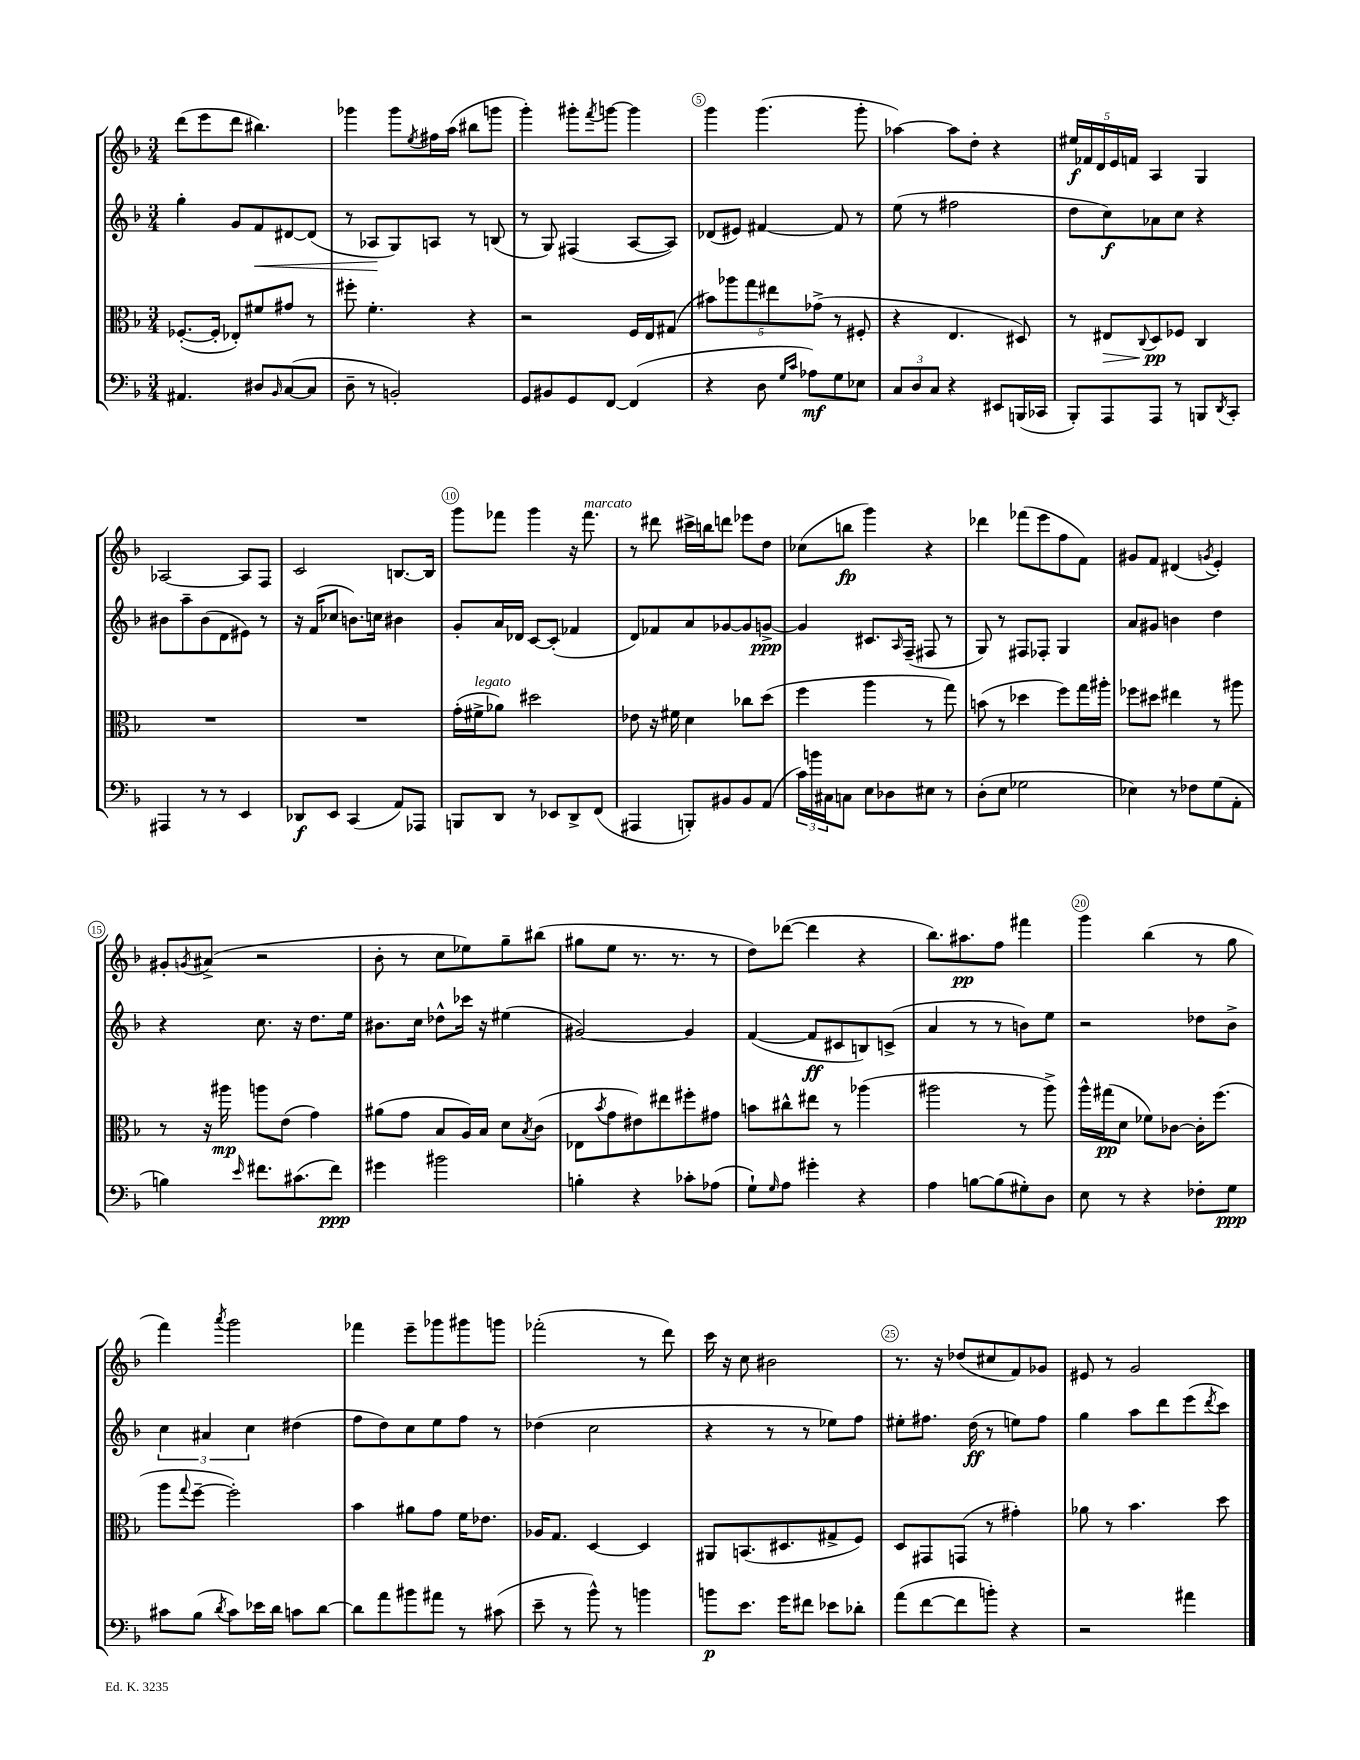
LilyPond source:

<<
\new StaffGroup <<
\new Staff = "s0" {
    \clef treble \key f \major \numericTimeSignature \time 3/4
    d'''8( e'''8 d'''8 bis''4.) |
    ges'''4 ges'''8 \acciaccatura { e''8 } fis''16 a''16( bis''8 g'''8 |
    g'''4-.) gis'''8-. \acciaccatura { f'''8 } g'''8~ g'''4 |
    g'''4 g'''4.( g'''8-. |
    aes''4~) aes''8 d''8-. r4 |
    \tuplet 5/4 { eis''16\f fes'16 d'16 e'16 f'16 } a4 g4 |
    aes2~ aes8 f8 |
    c'2 b8.~ b16 |
    g'''8 fes'''8 g'''4 r16 fes'''8.^\markup { \italic "marcato" } |
    r8 dis'''8 cis'''16-> b''16 d'''8 ees'''8 d''8 |
    ces''8( b''8\fp g'''4) r4 |
    des'''4 fes'''8( e'''8 f''8 f'8) |
    gis'8 f'8 dis'4( \acciaccatura { g'8 } e'4-.) |
    gis'8-. \acciaccatura { g'8 } ais'8->( r2 |
    bes'8-. r8 c''8 ees''8) g''8-- bis''8( |
    gis''8 e''8 r8. r8. r8 |
    d''8) des'''8~( des'''4 r4 |
    bes''8.) ais''8.\pp f''8 fis'''4 |
    g'''4 bes''4( r8 g''8 |
    f'''4) \acciaccatura { a'''8 } g'''2 |
    fes'''4 e'''8-- ges'''8 gis'''8 g'''8 |
    fes'''2-.( r8 d'''8) |
    c'''16 r16 c''8 bis'2 |
    r8. r16 des''8( cis''8 f'8) ges'8 |
    eis'8 r8 g'2 \bar "|." |
}
\new Staff = "s1" {
    \clef treble \key f \major \numericTimeSignature \time 3/4
    g''4-. g'8 f'8\< dis'8~ dis'8( |
    r8 aes8\! g8) a8 r8 b8( |
    r8 g8) fis4( a8~ a8) |
    des'8( eis'8) fis'4~ fis'8 r8 |
    e''8( r8 fis''2 |
    d''8 c''8\f) aes'8 c''8 r4 |
    bis'8 a''8-- bis'8( d'8 eis'8) r8 |
    r16 f'16( ces''8 b'8.) c''16 bis'4 |
    g'8-. a'16 des'16 c'8~ c'8-.( fes'4 |
    d'8) fes'8 a'8 ges'8~ ges'8 g'8~->\ppp |
    g'4 cis'8. \grace { a16 } f16--( fis8 r8 |
    g8) r8 fis8 fes8-. g4 |
    a'8 gis'8 b'4 d''4 |
    r4 c''8. r16 d''8. e''16 |
    bis'8. c''16 des''8-^ ces'''16 r16 eis''4( |
    gis'2~) gis'4 |
    f'4~( f'8\ff cis'8 b8) c'8->( |
    a'4 r8 r8 b'8) e''8 |
    r2 des''8 bes'8-> |
    \tuplet 3/2 { c''4 ais'4 c''4 } dis''4( |
    f''8 d''8) c''8 e''8 f''8 r8 |
    des''4( c''2 |
    r4 r8 r8 ees''8) f''8 |
    eis''8-. fis''8. d''16\ff( r8 e''8) fis''8 |
    g''4 a''8 d'''8 e'''8( \acciaccatura { d'''8 } c'''8) \bar "|." |
}
\new Staff = "s2" {
    \clef alto \key f \major \numericTimeSignature \time 3/4
    fes8.~-.( fes16-. ees8-.) fis'8 gis'8 r8 |
    fis''8-. f'4.-. r4 |
    r2 f16 e16 gis8( |
    \tuplet 5/4 { bis'8) aes''8 g''8 eis''8 ges'8->( } r8 fis8-. |
    r4 e4. dis8) |
    r8 eis8\> \appoggiatura { c8 } d8\pp\! fes8 c4 |
    R2. |
    R2. |
    g'16-.( fis'16->^\markup { \italic "legato" } aes'8) dis''2 |
    ees'8 r16 fis'16 d'4 ces''8 d''8( |
    f''4 a''4 r8 g''8) |
    b'8( r8 des''4 f''8) g''16 ais''16-. |
    fes''8 dis''8 eis''4 r8 ais''8 |
    r8 r16 ais''16\mp a''8 e'8( g'4) |
    ais'8( g'8 bes8 a16) bes16 d'8 \acciaccatura { bes8 } c'8( |
    ees8 \acciaccatura { bes'8 } g'8 eis'8) eis''8 fis''8-. gis'8 |
    b'8 cis''8-^ eis''8 r8 aes''4( |
    ais''2 r8 ais''8->) |
    a''16-^ gis''16\pp( d'8 fes'8) ces'8~ ces'16-. f''8.( |
    a''8 \appoggiatura { g''8 } f''8~-- f''2-.) |
    bes'4 ais'8 g'8 f'16 ees'8. |
    aes16 g8. d4~ d4 |
    ais,8 b,8.( dis8. gis8-> f8) |
    d8 gis,8 g,8( r8 gis'4-.) |
    aes'8 r8 bes'4. d''8 \bar "|." |
}
\new Staff = "s3" {
    \clef bass \key f \major \numericTimeSignature \time 3/4
    ais,4. dis8 \grace { bes,16 } c8~( c8 |
    d8-- r8 b,2-.) |
    g,8 bis,8 g,8 f,8~ f,4( |
    r4 d8 \grace { g16 c'16 } aes8\mf) g8 ees8 |
    \tuplet 3/2 { c8 d8 c8 } r4 eis,8 b,,16( ces,16 |
    bes,,8-.) a,,8 a,,8 r8 b,,8 \acciaccatura { d,8 } c,8-. |
    ais,,4 r8 r8 e,4 |
    des,8\f e,8 c,4( a,8) aes,,8 |
    b,,8 d,8 r8 ees,8 d,8-> f,8( |
    ais,,4 b,,8-.) bis,8 bis,8 a,8( |
    \tuplet 3/2 { c'16) b'16 cis16 } c8 e8 des8 eis8 r8 |
    d8-.( e8 ges2 |
    ees4) r8 fes8 g8( a,8-. |
    b4) \grace { e'16 } fis'8. cis'8.( fis'8\ppp) |
    gis'4 bis'2 |
    b4-. r4 ces'8-. aes8( |
    g8-!) \grace { g16 } a8 gis'4-. r4 |
    a4 b8~ b8( gis8-.) d8 |
    e8 r8 r4 fes8-. g8\ppp |
    cis'8 bes8( \acciaccatura { d'8 } cis'8) ees'16 d'16 c'8 d'8~ |
    d'8 a'8 bis'8 ais'8 r8 cis'8( |
    e'8-- r8 bes'8-^) r8 b'4 |
    b'8\p e'8. g'16 fis'8 ees'8 des'8-. |
    a'8( f'8~ f'8 b'8-.) r4 |
    r2 ais'4 \bar "|." |
}
>>
>>
\layout { \context { \Score currentBarNumber = #2 \override BarNumber.break-visibility = ##(#f #t #t) barNumberVisibility = #(every-nth-bar-number-visible 5) \override BarNumber.stencil = #(make-stencil-circler 0.1 0.3 ly:text-interface::print) } }
